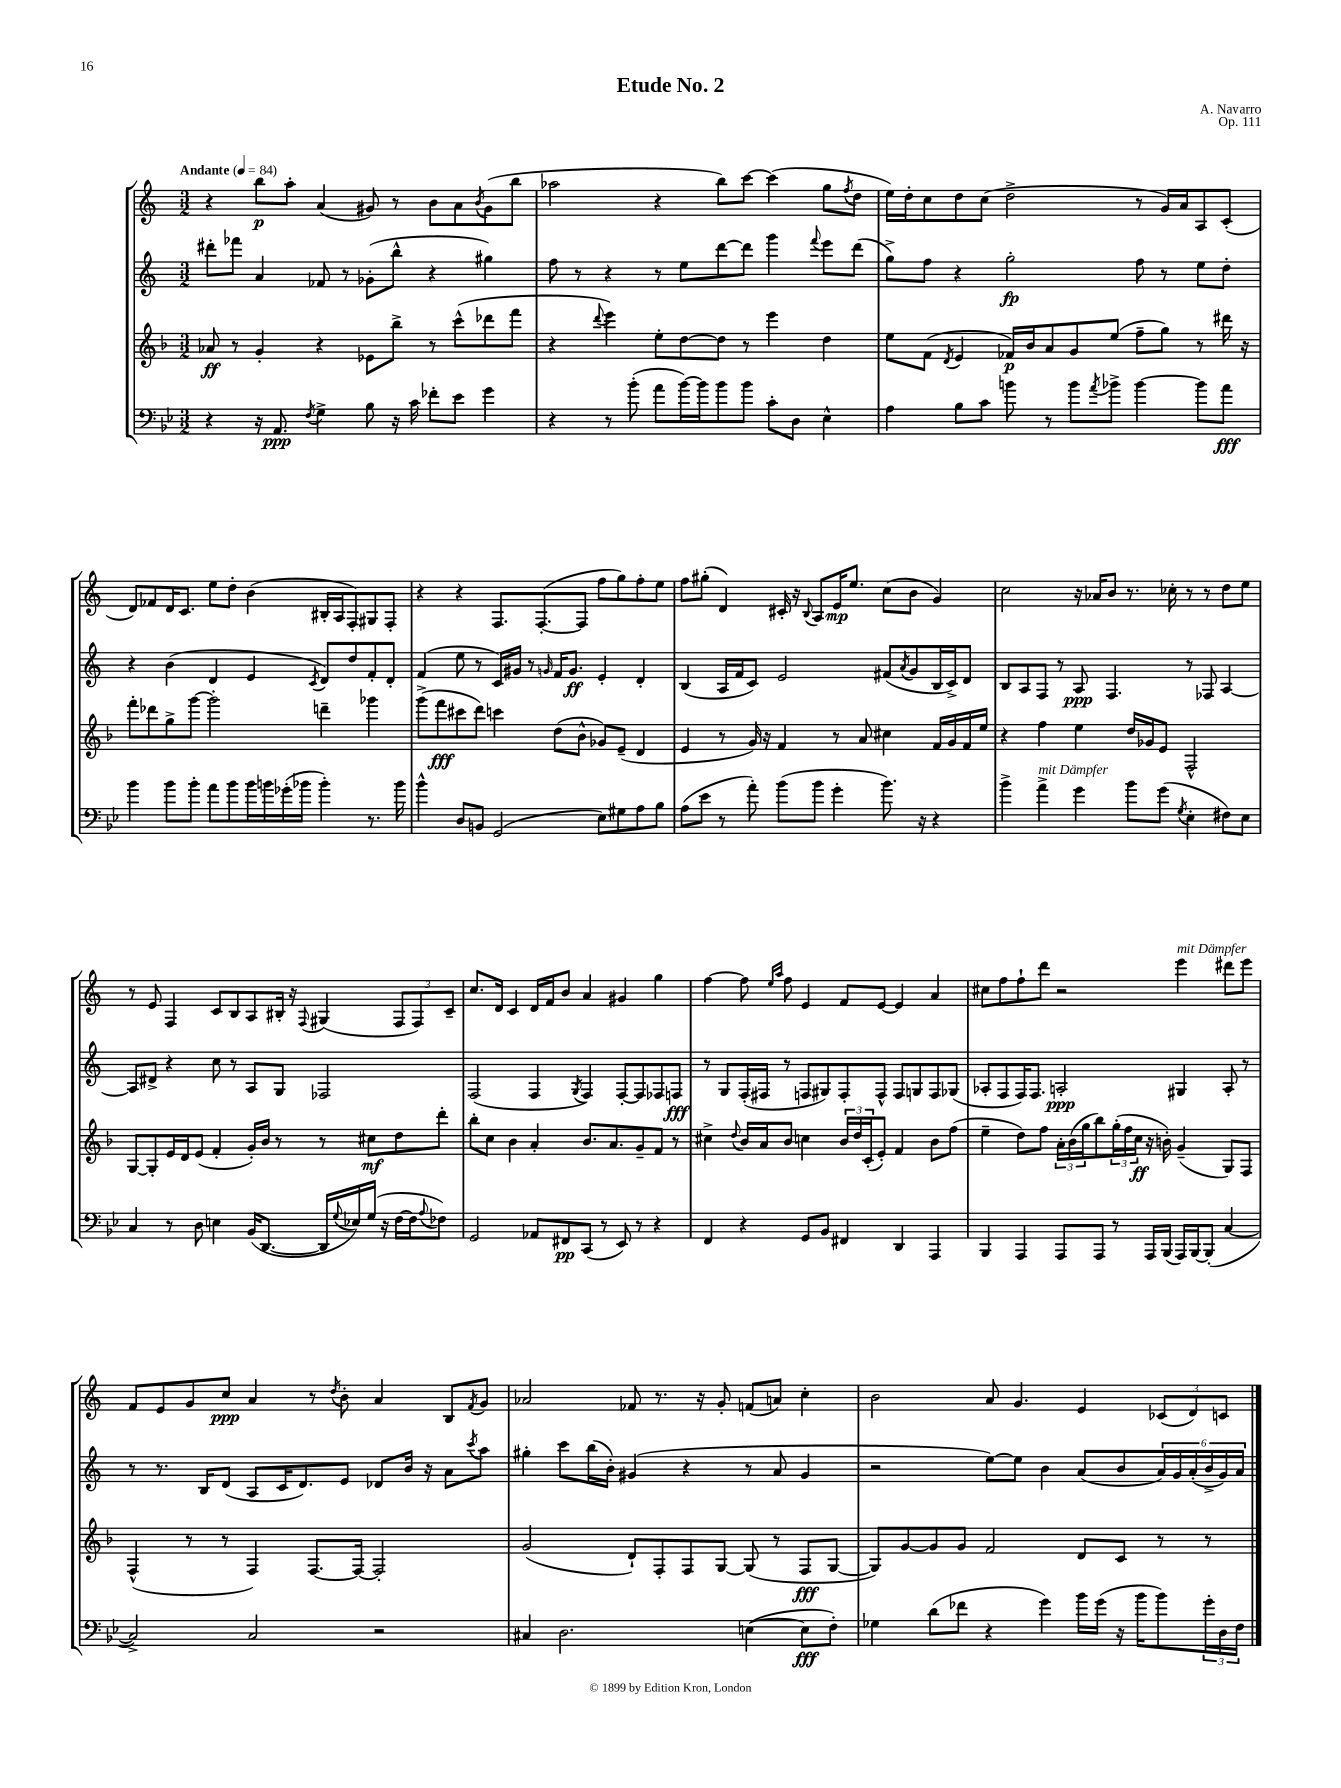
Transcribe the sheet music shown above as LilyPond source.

\header { title = "Etude No. 2" composer = "A. Navarro" opus = "Op. 111" }
<<
\new StaffGroup <<
\new Staff = "s0" {
    \clef treble \key c \major \numericTimeSignature \time 3/2 \tempo "Andante" 4 = 84
    r4 b''8\p a''8-. a'4( gis'8) r8 b'8 a'8 \acciaccatura { b'8 } gis'8( b''8 |
    aes''2 r4 b''8) c'''8~ c'''4( g''8 \acciaccatura { f''8 } d''8 |
    e''16) d''16-. c''8 d''8 c''8( d''2-> r8 g'16) a'16 a8 c'8-.( |
    d'8) fes'8 d'16 c'8. e''8 d''8-. b'4( bis16-. a16 f8-.) gis8 f8-. |
    r4 r4 f8. f8.~-.( f8 f''8 g''8) f''8-. e''8 |
    f''8 gis''8-.( d'4) cis'16-. r16 \appoggiatura { b8 } a8 e'16\mp e''8. c''8( b'8 g'4) |
    c''2 r16 aes'16 b'8 r8. ces''16-. r8 r8 d''8 e''8 |
    r8 e'8 f4 c'8 b8 a8 bis16-. r16 \appoggiatura { f8 } gis4( \tuplet 3/2 { f8 f8) c'8-- } |
    c''8. d'16 c'4 d'16 f'16 b'8 a'4 gis'4 g''4 |
    f''4~ f''8 \grace { e''16 a''16 } f''8 e'4 f'8 e'8~ e'4 a'4 |
    cis''8 f''8 f''8-! d'''8 r2 e'''4^\markup { \italic "mit Dämpfer" } dis'''8 e'''8 |
    f'8 e'8 g'8 c''8\ppp a'4 r8 \acciaccatura { d''8 } b'8-. a'4 b8 \acciaccatura { f'8 } g'8 |
    aes'2 fes'8 r8. r16 g'8-. f'8( a'8) c''4-. |
    b'2 a'8 g'4. e'4 \tuplet 3/2 { ces'8( d'8) c'8 } \bar "|." |
}
\new Staff = "s1" {
    \clef treble \key c \major \numericTimeSignature \time 3/2
    dis'''8-. fes'''8 a'4 fes'8 r8 ges'8-.( b''8-^ r4 gis''4) |
    f''8 r8 r4 r8 e''8 d'''8~ d'''8 g'''4 \appoggiatura { f'''8 } e'''8 d'''8( |
    g''8->) f''8 r4 g''2-.\fp f''8 r8 e''8 d''8-. |
    r4 b'4( d'4 e'4 \acciaccatura { c'8 } d'8) d''8 f'8-. d'8-. |
    f'4( e''8 r8 c'16) gis'16 r8 \grace { g'16 } f'16 g'8.\ff e'4-. d'4-. |
    b4( a16 f'16 c'8) e'2 fis'8( \acciaccatura { a'8 } g'8 b16 c'16->) d'8 |
    b8 a8 f8 r8 a8\ppp f4. r8 fes8 a4~ |
    a8 dis'8-> r4 c''8 r8 a8 g8 fes2 |
    f2( f4 \acciaccatura { g8 } f4) f8~-. f8 fes8 f8\fff |
    r8 g8 f16-.( fis16 r8 f8 gis8) f8-. f8-^ f8 g8 f8 ges8( |
    aes8-. f8 f16) f8. a2-.\ppp gis4 a8-. r8 |
    r8 r8. b16 d'8( a8 c'16 d'8.) e'8 des'8 b'16 r16 a'8 \acciaccatura { c'''8 } a''8 |
    gis''4-. c'''8 b''16( b'16-.) gis'4( r4 r8 a'8 gis'4 |
    r2 e''8~) e''8 b'4 a'8( b'8 \tuplet 6/4 { a'16) g'16 a'16-.( b'16-> g'16) a'16 } \bar "|." |
}
\new Staff = "s2" {
    \clef treble \key f \major \numericTimeSignature \time 3/2
    aes'8\ff r8 g'4-. r4 ees'8 bes''8-> r8 c'''8-^( des'''8 f'''8 |
    r4 \appoggiatura { d'''8 } e'''4) e''8-. d''8~ d''8 r8 e'''4 d''4 |
    e''8 f'8( \acciaccatura { d'8 } e'4 fes'16\p) bes'16 a'8 g'8 e''8( f''8-- g''8) r8 dis'''16 r16 |
    f'''8-. des'''8 g''8-> g'''8~ g'''2-. d'''4-- ges'''4 |
    g'''8->( f'''8\fff cis'''8 d'''8) c'''4 d''8( bes'8-^ ges'8) e'8--( d'4 |
    e'4 r8 g'16) r16 f'4 r8 a'8 cis''4 f'16 g'16 f'16 e''16 |
    r4 f''4 e''4 d''16 ges'16 e'8 f2-^ |
    g8~ g8-. e'16 d'16 e'8( f'4-. g'16-.) bes'16 r8 r8 cis''8\mf d''8 d'''8-. |
    bes''8-. c''8 bes'4 a'4-. bes'8. a'8. g'8-- f'8 r8 |
    cis''4-> \appoggiatura { d''8 } bes'16 a'16 bes'8 c''4 \tuplet 3/2 { bes'16 d''16 c'16-.( } e'8-.) f'4 bes'8 f''8( |
    e''4-- d''8) f''8 \tuplet 3/2 { a'16-. bes'16( g''16 } bes''8) \tuplet 3/2 { g''16-.( f''16 c''16\ff } r16 b'16-.) g'4--( g8) f8 |
    f4-^( r8 r8 f4) f8.~ f16~ f2-. |
    g'2( d'8-!) f8-. f8 g8~ g8( r8 f8\fff g8~ |
    g8) g'8~ g'8 g'8 f'2 d'8 c'8 r8 r8 \bar "|." |
}
\new Staff = "s3" {
    \clef bass \key bes \major \numericTimeSignature \time 3/2
    r4 r16 a,8.\ppp \acciaccatura { f8 } g4-> bes8 r16 c'16 fes'8-. ees'8 g'4 |
    r4 r8 bes'8-.( a'8 bes'16~) bes'16 bes'8 bes'8 c'8-. d8 ees4-^ |
    a4 bes8 c'8 b'8 r8 b'8 \acciaccatura { a'8 } bes'8-> bes'4~ bes'8 a'8\fff |
    bes'4 bes'8 bes'8-. a'8 bes'8 bes'16 b'16 ges'16-.( bes'16 bes'4-.) r8. bes'16 |
    bes'4-^ d8 b,8 g,2( ees8) gis8 a8 bes8 |
    a8( ees'8 r8 a'8-.) bes'8( bes'8 g'4-. bes'8.) r16 r4 |
    bes'4-> a'4->^\markup { \italic "mit Dämpfer" } g'4 bes'8 g'8( \acciaccatura { g8 } ees4-. fis8) ees8 |
    c4 r8 d8 e4 bes,16( d,8.~ d,16 \appoggiatura { g8 } ees16) g16( r16 f16~ f16 \appoggiatura { a8 } fes8) |
    g,2 aes,8 fis,8\pp c,8( r8 ees,8) r8 r4 |
    f,4 r4 g,8 bes,8 fis,4 d,4 a,,4 |
    bes,,4 a,,4 a,,8 a,,8 r8 a,,16 bes,,16( a,,16) bes,,16~ bes,,8-.( c4~ |
    c2->) c2 r2 |
    cis4 d2. e4~( e8\fff f8-.) |
    ges4 d'8( fes'8 r4 g'4) bes'16 g'16( r16 bes'16 bes'8) \tuplet 3/2 { g'16-. d16 f16 } \bar "|." |
}
>>
>>
\layout { \context { \Score \remove "Bar_number_engraver" } }
